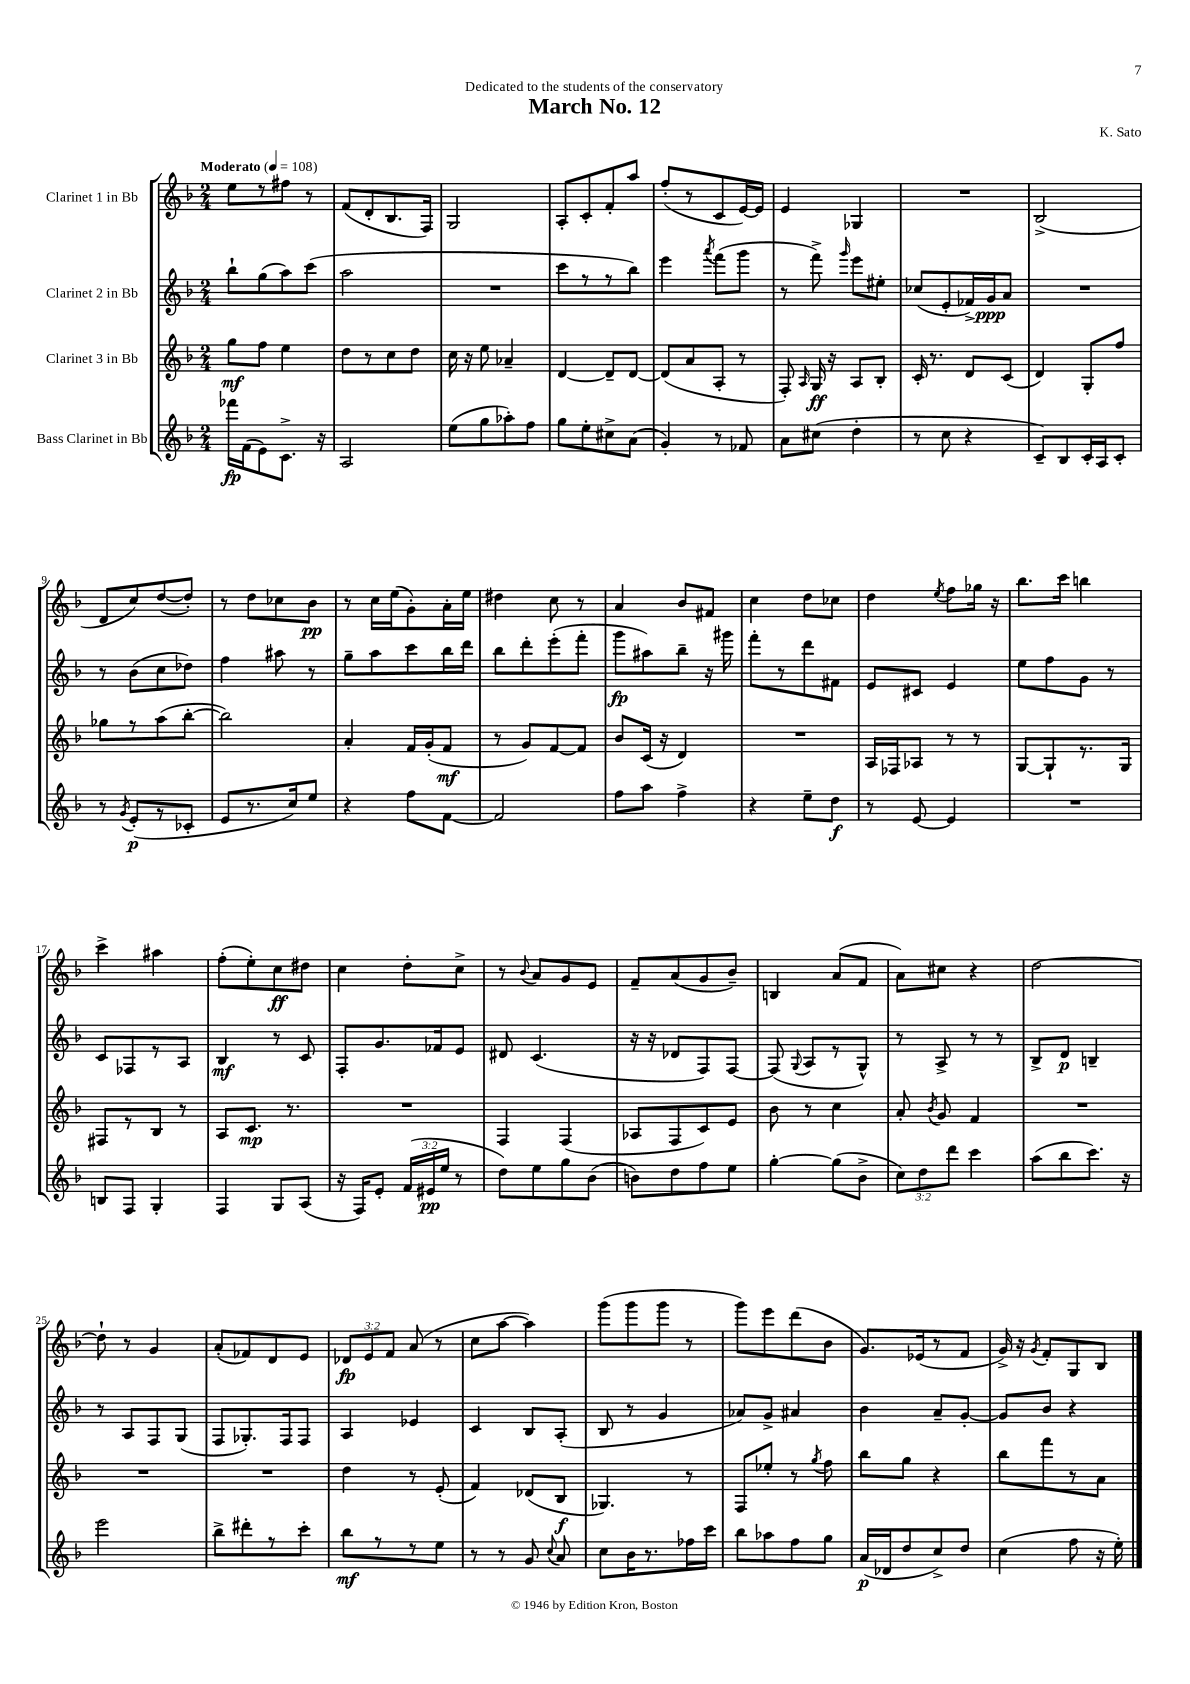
\header { title = "March No. 12" composer = "K. Sato" dedication = "Dedicated to the students of the conservatory" }
<<
\new StaffGroup <<
\new Staff = "s0" \with { instrumentName = "Clarinet 1 in Bb" } {
    \clef treble \key f \major \numericTimeSignature \time 2/4 \override Staff.TupletNumber.text = #tuplet-number::calc-fraction-text \tempo "Moderato" 4 = 108
    \autoBeamOff e''8[ r8 fis''8] r8 |
    f'8[( d'8-. bes8. f16]) |
    g2 |
    a8[-. c'8-. f'8-. a''8] |
    f''8[-.( r8 c'8 e'16~) e'16] |
    e'4 ges4 |
    R2 |
    bes2->( |
    d'8[ c''8) d''8~( d''8]-.) |
    r8 d''8[ ces''8 bes'8]\pp |
    r8 c''16[ e''16( g'8-.) a'16-. e''16] |
    dis''4 c''8 r8 |
    a'4 bes'8[ fis'8] |
    c''4 d''8[ ces''8] |
    d''4 \acciaccatura { e''8 } f''8[ ges''16] r16 |
    bes''8.[ c'''16] b''4 |
    c'''4-> ais''4 |
    f''8[-.( e''8-.) c''8\ff dis''8] |
    c''4 d''8[-. c''8]-> |
    r8 \appoggiatura { bes'8 } a'8[ g'8 e'8] |
    f'8[-- a'8( g'8 bes'8]--) |
    b4 a'8[( f'8] |
    a'8[) cis''8] r4 |
    d''2~ |
    d''8-! r8 g'4 |
    a'8[-.( fes'8) d'8 e'8] |
    \tuplet 3/2 { des'8[\fp e'8 f'8] } a'8( r8 |
    c''8[ a''8]~ a''4) |
    g'''8[( g'''8 g'''8] r8 |
    g'''8[) e'''8 d'''8( bes'8] |
    g'8.[) ees'16( r8 f'8] |
    g'16->) r16 \acciaccatura { g'8 } f'8[-. g8 bes8] \bar "|." |
}
\new Staff = "s1" \with { instrumentName = "Clarinet 2 in Bb" } {
    \clef treble \key f \major \numericTimeSignature \time 2/4
    \autoBeamOff bes''8[-! g''8( a''8) c'''8]( |
    a''2 |
    R2 |
    c'''8[ r8 r8 bes''8]) |
    e'''4 \acciaccatura { a'''8 } f'''8[( g'''8] |
    r8 f'''8->) \grace { g'''16 } e'''8[ eis''8]-. |
    ces''8[( e'8-. fes'16->) g'16\ppp a'8] |
    R2 |
    r8 bes'8[( c''8 des''8]) |
    f''4 ais''8 r8 |
    g''8[-- a''8 c'''8 bes''16 d'''16] |
    bes''8[ d'''8-. e'''8-.( f'''8]-. |
    g'''8[\fp ais''8) bes''8]-- r16 gis'''16 |
    f'''8[-. r8 d'''8 fis'8] |
    e'8[ cis'8] e'4 |
    e''8[ f''8 g'8] r8 |
    c'8[ fes8 r8 a8] |
    bes4\mf r8 c'8 |
    f8[-. g'8. fes'16 e'8] |
    dis'8 c'4.( |
    r16 r16 des'8[ f8) f8]~ |
    f8( \appoggiatura { g8 } a8[ r8 g8]-^) |
    r8 a8-> r8 r8 |
    bes8[-> d'8]\p b4-- |
    r8 a8[ f8 g8]( |
    f8[ ges8.-.) f16 f8] |
    a4 ees'4 |
    c'4 bes8[ a8]-.( |
    bes8 r8 g'4 |
    aes'8[) g'8]-> ais'4 |
    bes'4 a'8[-- g'8]~-. |
    g'8[ bes'8] r4 \bar "|." |
}
\new Staff = "s2" \with { instrumentName = "Clarinet 3 in Bb" } {
    \clef treble \key f \major \numericTimeSignature \time 2/4
    \autoBeamOff g''8[\mf f''8] e''4 |
    d''8[ r8 c''8 d''8] |
    c''16 r16 e''8 aes'4-- |
    d'4~ d'8[-- d'8]~ |
    d'8[( a'8 a8]-. r8 |
    f8-.) \grace { a16 } g16\ff r16 a8[ bes8]-. |
    c'16-. r8. d'8[ c'8]( |
    d'4) g8[-. f''8] |
    ges''8[ r8 a''8( bes''8]~-. |
    bes''2) |
    a'4-. f'16[ g'16-.( f'8]\mf |
    r8 g'8[) f'8~ f'8] |
    bes'8[ c'16]( r16 d'4) |
    R2 |
    a16[ fes16 aes8] r8 r8 |
    g8[~ g8-! r8. g16] |
    fis8[ r8 bes8] r8 |
    a8[ c'8.]\mp r8. |
    R2 |
    f4 f4( |
    aes8[ f8 c'8) e'8] |
    bes'8 r8 c''4 |
    a'8-. \acciaccatura { bes'8 } g'8 f'4 |
    R2 |
    R2 |
    R2 |
    d''4 r8 e'8-.( |
    f'4) des'8[( bes8]\f |
    ges4.) r8 |
    f8[ ees''8]-. r8 \acciaccatura { g''8 } f''8 |
    bes''8[ g''8] r4 |
    bes''8[ f'''8 r8 a'8] \bar "|." |
}
\new Staff = "s3" \with { instrumentName = "Bass Clarinet in Bb" } {
    \clef treble \key f \major \numericTimeSignature \time 2/4 \override Staff.TupletNumber.text = #tuplet-number::calc-fraction-text
    \autoBeamOff fes'''16[\fp f'16( e'8) c'8.]-> r16 |
    a2 |
    e''8[( g''8 aes''8-.) f''8] |
    g''8[ e''8-. cis''8-> a'8]( |
    g'4-.) r8 fes'8 |
    a'8[ cis''8]( d''4-. |
    r8 c''8 r4 |
    c'8[--) bes8 c'16-. a16 c'8]-. |
    r8 \acciaccatura { g'8 } e'8[-.\p( r8 ces'8]-. |
    e'8[ r8. c''16) e''8] |
    r4 f''8[ f'8]~ |
    f'2 |
    f''8[ a''8] f''4-> |
    r4 e''8[-- d''8]\f |
    r8 e'8~ e'4 |
    R2 |
    b8[ f8] g4-. |
    f4 g8[ a8]( |
    r16 f16[) e'8]-. \tuplet 3/2 { f'16[( eis'16\pp e''16] } r8 |
    d''8[) e''8 g''8 bes'8]( |
    b'8[) d''8 f''8 e''8] |
    g''4~-. g''8[( bes'8]-> |
    \tuplet 3/2 { c''8[) d''8 d'''8] } c'''4 |
    a''8[( bes''8 c'''8.]) r16 |
    e'''2 |
    bes''8[-> dis'''8-. r8 c'''8]-. |
    bes''8[\mf r8 r8 e''8] |
    r8 r8 g'8 \appoggiatura { c''8 } a'8 |
    c''8[ bes'16 r8. fes''16 c'''16] |
    bes''8[ aes''8 f''8 g''8] |
    a'16[\p( des'16 d''8 c''8->) d''8] |
    c''4( f''8 r16 e''16-.) \bar "|." |
}
>>
>>
